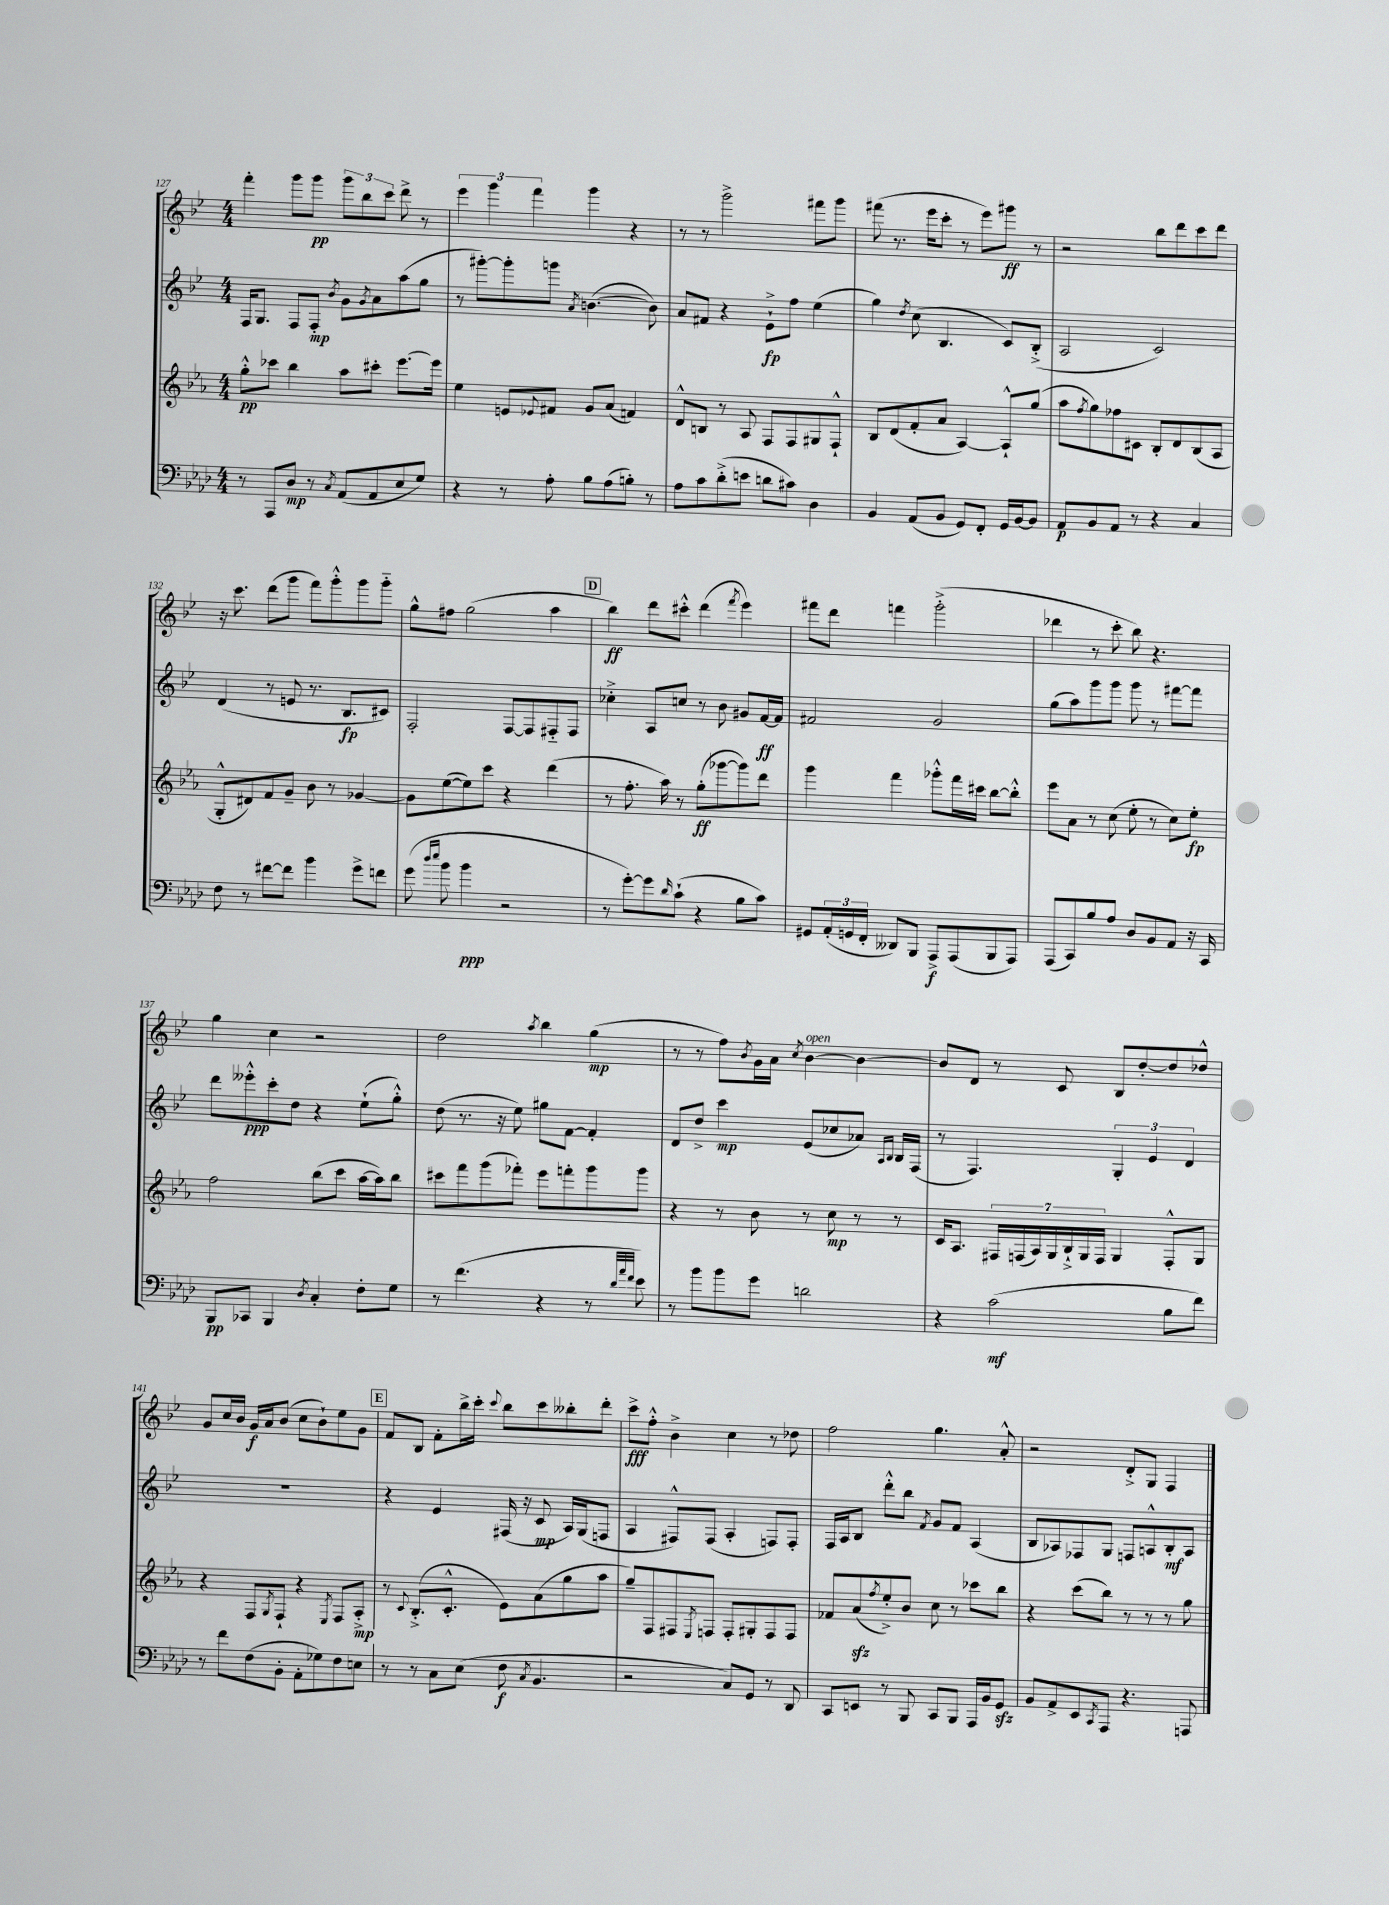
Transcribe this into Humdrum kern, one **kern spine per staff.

**kern	**kern	**kern	**kern
*staff4	*staff3	*staff2	*staff1
*clefF4	*clefG2	*clefG2	*clefG2
*k[b-e-a-d-]	*k[b-e-a-]	*k[b-e-]	*k[b-e-]
*M4/4	*M4/4	*M4/4	*M4/4
8r	8gg'^^	16F	4fff'
.	.	8.G	.
8AAA-	8ccc-	.	.
8D-	4bb-	8F	8ggg
8r	.	8F'	8ggg
8qC	.	8qb-	.
(8AA-	8aa-	8g	12ggg
.	.	.	12bb-
.	.	8qg	.
8AA-	8ccc#'	8a	.
.	.	.	12ccc
8E-	[8.eee-	(8aa	8ddd^
8G)	.	8gg	8r
.	16eee-]	.	.
=	=	=	=
4r	4ee-	8r	6eee-
.	.	[8ggg#')	.
.	.	.	6ggg
8r	8e	8ggg#']	.
.	.	.	6fff
.	8qqe-	.	.
8A-'	8f#	8ggg	.
.	.	8qa	.
8B-	8g	([4.b	4ggg
(8A-	(8a-	.	.
8B')	4f)	.	4r
8r	.	8b])	.
=	=	=	=
8A-	8d^^	8a	8r
8c	8B	8f#	8r
(8d-'^	8r	4r	2ggg^
8e	8A-	.	.
8d	8F	8e-`^	.
8c#)	8F	8ff	.
4D-	8G#	(4ee-	8fff#
.	8F`^^	.	8ggg
=	=	=	=
4BB-	8B-	4gg)	(8fff#
.	(8d	.	8.r
.	.	8qdd	.
(8AA-	8f'	(8cc	.
.	.	.	16eee-
8BB-	8a-	4.B-	8ccc'
8GG)	[4A-)	.	8r
8FF'	.	.	8eee-)
16GG	8A-`^^]	8c)	8ggg#
[16BB-	.	.	.
8BB-]	(8gg	(8B-'^	8r
=	=	=	=
8AA-	8aa-	2A	2r
.	8qff	.	.
8BB-	8gg)	.	.
8AA-	8ff-	.	.
8r	8c#	.	.
4r	8B-'	2c)	8bb-
.	8d	.	8ddd
4C	(8B-	.	8ccc
.	8A-	.	8ddd
=	=	=	=
8F	8G'^^	(4d	16r
.	.	.	8.ccc
8r	8d#)	.	.
[8f#	8f	8r	(8ddd
8f#]	8g~	8e	8ggg
4b-	8b-	8.r	8fff)
.	8r	.	8ggg'^^
.	.	8.B-	.
8g^	[4g-	.	8ggg
8f	.	8c#)	8ggg'~
=	=	=	=
(8g	8g-]	2F'	8gg^^
16qqdd-	.	.	.
16qqee-	.	.	.
8b-	([8ee-	.	8ff#
4b-	8ee-])	.	(2gg
.	8ccc	.	.
2r	4r	[8F	.
.	.	8F]	.
.	(4ddd	8F#'~	4aa
.	.	8F#	.
=	=	=	=
8r	8r	4cc-'^	4bb-)
[8g')	8.ff'	.	.
8g]	.	8A	8ddd
.	16aa-)	.	.
16qqd-	.	.	.
(8c`	8r	8cc	8ccc#'^^
4r	(8gg'	8r	(4ddd
.	[8ggg-	8b-	.
.	.	.	8qfff
8B-	8ggg-])	8g#	4eee-)
8c)	8ddd	[16f	.
.	.	16f]	.
=	=	=	=
8GG#	4ggg	2f#	8fff#
(24AA-'	.	.	8ddd
24GG	.	.	.
24FF'	.	.	.
8DD--)	4fff	.	4fff
8BBB-	.	.	.
8AAA-^	8ggg-'^^	2g	(2ggg'^
(8AAA-	16fff	.	.
.	16ccc#	.	.
8BBB-	[8bb-	.	.
8AAA-)	8bb-'^^]	.	.
=	=	=	=
(8AAA-	8eee-	(8gg	4ddd-
8CC)	8a-	8aa)	.
8B-	8r	8ggg	8r
8A-	(8cc	8ggg	8ccc'
8D-	8ee-'	8ggg	8bb-)
8BB-	8r	8r	4.r
8AA-	8cc)	[8fff#	.
16r	8ee-'	8fff#]	.
16CC	.	.	.
=	=	=	=
8BBB-	2ff	8ddd	4gg
8CC-	.	8eee--'^^	.
4BBB-	.	8ccc'	4cc
.	.	8dd	.
8qD-	.	.	.
4C'	(8bb-	4r	2r
.	8ccc	.	.
8F'	[16aa-	(8ee-`	.
.	16aa-])	.	.
8G	8bb-	8gg'^^)	.
=	=	=	=
8r	8ccc#	(8dd	2dd
(4.f	8fff	8.r	.
.	(8ggg	.	.
.	.	16r	.
.	8fff-')	8ee-)	.
.	.	.	8qaa
4r	8eee-	8gg#	4bb-
.	8fff'	[8f	.
8r	8ggg	4f']	(4gg
32qqd-	.	.	.
32qqa-	.	.	.
32qqf	.	.	.
8e-)	8ggg	.	.
=	=	=	=
8r	4r	8d	8r
8b-	.	8dd^	8r
8b-	8r	4ccc	8ff)
.	.	.	8qb-
8g	8b-	.	16g
.	.	.	16a
.	.	.	8qcc
2d	8r	(8e-	[4b-
.	8cc	8cc-	.
.	8r	8a-)	4b-_
.	.	16qqA	.
.	.	16qqB-	.
.	8r	16B-	.
.	.	(16F	.
=	=	=	=
4r	16c	8r	8b-]
.	8.A-	.	.
.	.	4.F)	8d
(2c	28F#	.	8r
.	(28F	.	.
.	28A-)	.	.
.	28G	.	.
.	.	.	8c
.	28B-`^	.	.
.	28G	.	.
.	28F	.	.
.	4G	6G'	8B-
.	.	.	[8dd'
.	.	6e-	.
8B-	8F'^^	.	8dd]
.	.	6d	.
8f)	8G	.	8dd-^^
=	=	=	=
8r	4r	1r	8g
8f	.	.	16cc
.	.	.	16b-
(8F	8F	.	16g
.	.	.	16a
.	8qG	.	.
8BB-'	8F`	.	(8b-
8AA-'	4r	.	8cc
8G-)	.	.	8b-`)
.	8qE-	.	.
8F	8F	.	8ee-
8E	8A-'^	.	8g
=	=	=	=
8r	8r	4r	8f
.	8qqc	.	.
8r	(8.B-'^	.	8B-
8C	.	4e-	8f'
.	8.c'^^	.	.
(8E-	.	.	16bb-^
.	.	.	16ccc'
.	.	.	8qqccc
8F	8e-)	(16F#	8bb-
.	.	16r	.
8qC	.	.	.
4.BB-	(8a-	8c	8ccc
.	8gg	16A)	8bb--'
.	.	(16G	.
.	8aa-	8F	8ddd'
=	=	=	=
2r	8gg~)	4A	8ccc^
.	8F	.	8ff'^^
.	8F#	8F#^^)	4b-^
.	8qE-	.	.
.	8F	(8F#	.
8C)	8F'	4A'	4cc
8GG	8G#'	.	.
8r	8F	8F)	8r
8DD-	8F	8F'	8dd-
=	=	=	=
8CC	8f-	16F	2ff
.	.	16A	.
8EE	(8a-	8B-	.
.	8qff	.	.
8r	8ee-'^)	8ddd'^^	.
8BBB-	8b-	8bb-	.
.	.	8qf	.
8CC	8cc	8g	4.gg
8BBB-	8r	8f	.
16AAA-	8ccc-	(4A	.
16BB-	.	.	.
8GG	8bb-	.	8a'^^
=	=	=	=
8BB-	4r	8B-	2r
8AA-^	.	8A-)	.
8EE-	(8ccc	8F-	.
8qCC	.	.	.
8AAA-	8bb-)	8G	.
4.r	8r	8F	8d'^
.	8r	8A^^	8G
.	8r	8B-'	4F
8AAA	8gg	8A	.
==	==	==	==
*-	*-	*-	*-
